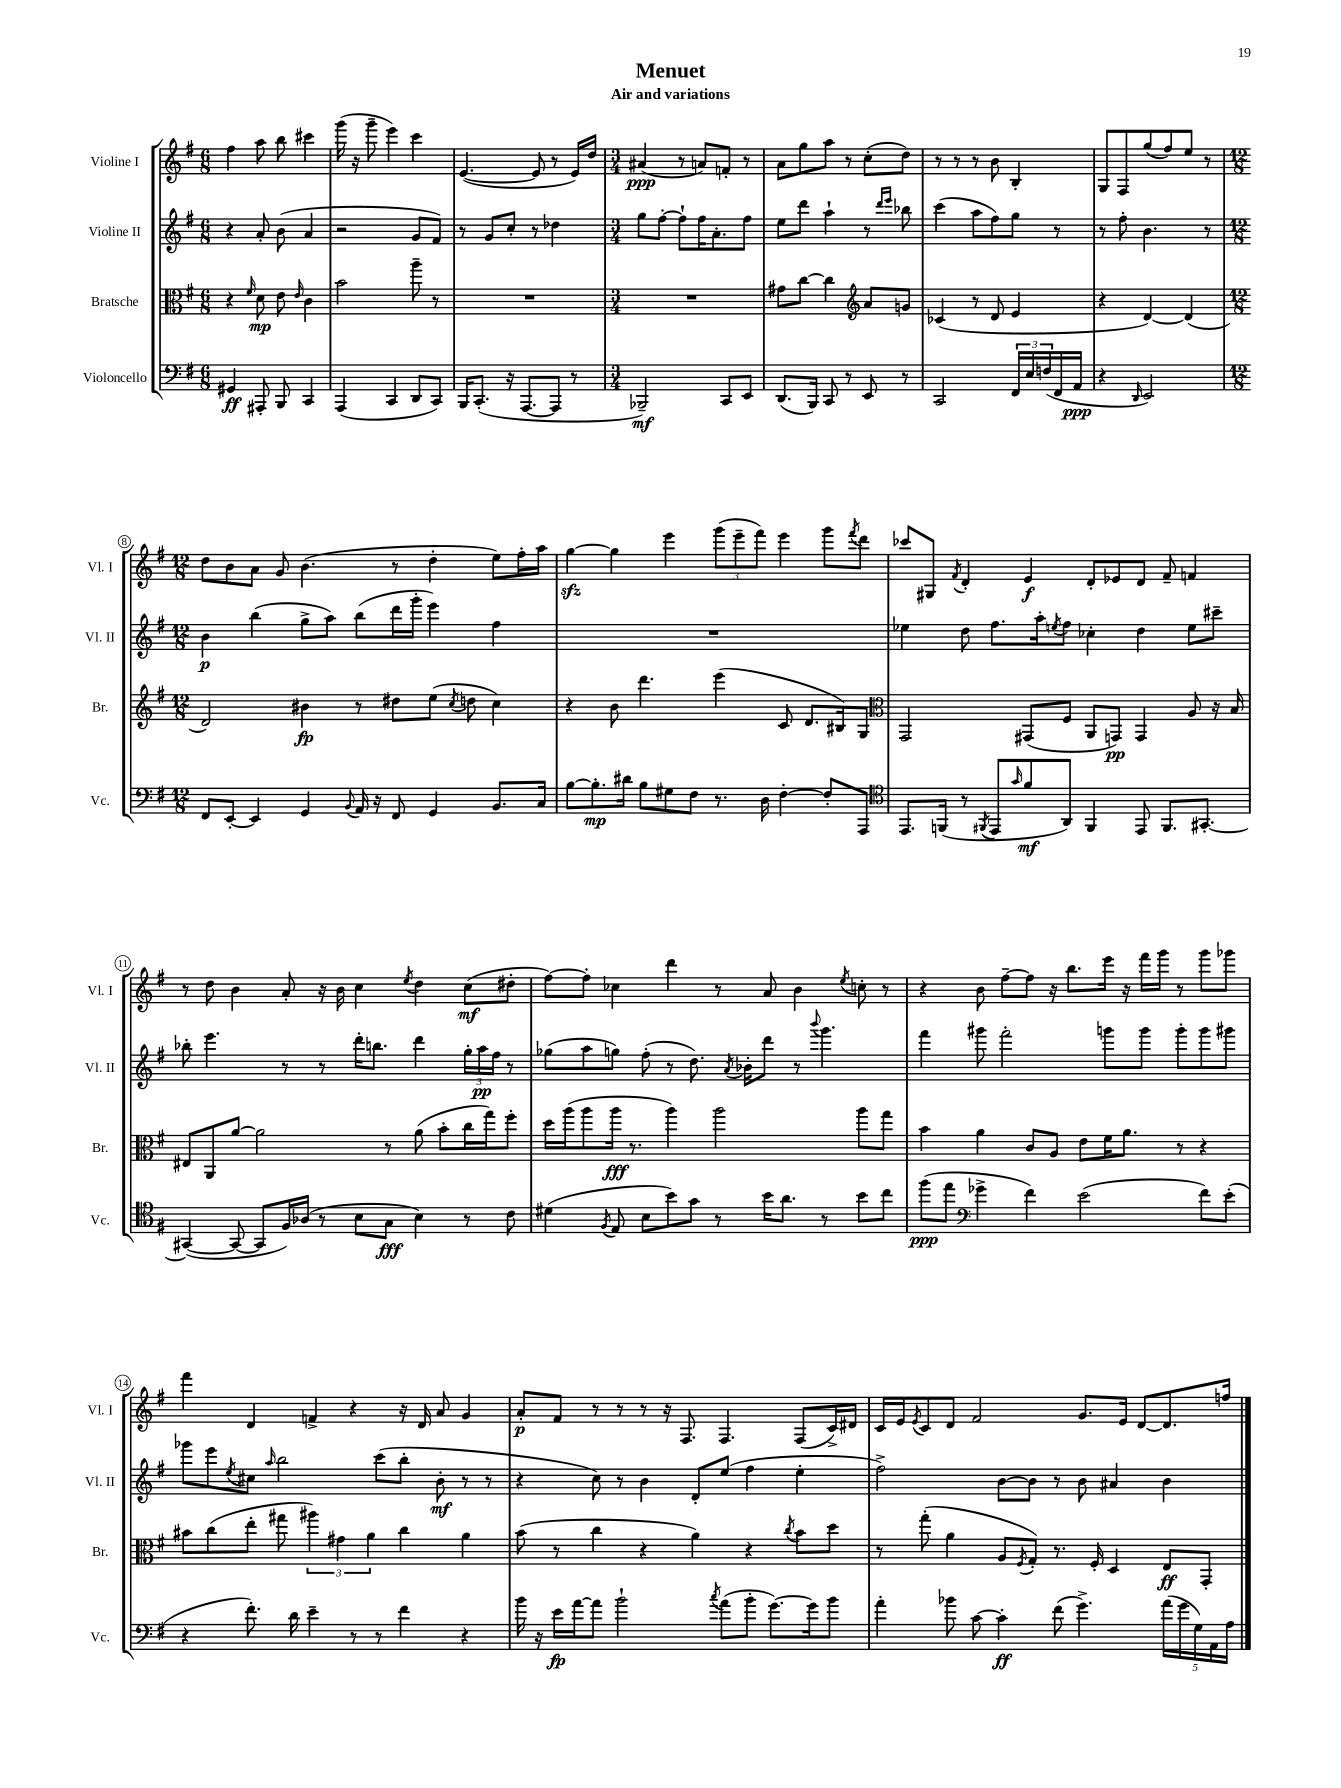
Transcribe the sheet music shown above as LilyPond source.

\header { title = "Menuet" subtitle = "Air and variations" }
<<
\new StaffGroup <<
\new Staff = "s0" \with { instrumentName = "Violine I" shortInstrumentName = "Vl. I" } {
    \clef treble \key g \major \numericTimeSignature \time 6/8
    fis''4 a''8 b''8 cis'''4 |
    g'''16( r16 g'''8-- e'''4) c'''4 |
    e'4.~( e'8 r8 e'16) d''16 |
    \numericTimeSignature \time 3/4 ais'4\ppp( r8 a'8) f'8-. r8 |
    a'8 g''8 a''8 r8 c''8-.( d''8) |
    r8 r8 r8 b'8 b4-. |
    g8 fis8 g''8( fis''8) e''8 r8 |
    \numericTimeSignature \time 12/8 d''8 b'8 a'8 g'8 b'4.( r8 d''4-. e''8) fis''16-. a''16 |
    g''4~\sfz g''4 e'''4 \tuplet 3/2 { g'''8( e'''8-- fis'''8) } e'''4 g'''8 \acciaccatura { fis'''8 } d'''8 |
    ces'''8 gis8 \acciaccatura { fis'8 } d'4-. e'4\f d'8-. ees'8 d'8 fis'8-- f'4 |
    r8 d''8 b'4 a'8-. r16 b'16 c''4 \acciaccatura { e''8 } d''4 c''8\mf( dis''8-. |
    fis''8~) fis''8-. ces''4 d'''4 r8 a'8 b'4 \acciaccatura { e''8 } c''8-. r8 |
    r4 b'8 fis''8~-- fis''8 r16 b''8. e'''16 r16 fis'''16 g'''16 r8 g'''8 ges'''8 |
    fis'''4 d'4 f'4-> r4 r16 d'16 a'8 g'4 |
    a'8-.\p fis'8 r8 r8 r8 r16 fis8. fis4. fis8( c'16->) dis'16 |
    c'16 e'16 \acciaccatura { e'8 } c'8 d'8 fis'2 g'8. e'16 d'8~ d'8. f''16 \bar "|." |
}
\new Staff = "s1" \with { instrumentName = "Violine II" shortInstrumentName = "Vl. II" } {
    \clef treble \key g \major \numericTimeSignature \time 6/8
    r4 a'8-. b'8( a'4 |
    r2 g'8 fis'8) |
    r8 g'8 c''8-. r8 des''4 |
    \numericTimeSignature \time 3/4 g''8 fis''8~-. fis''8-! fis''16 a'8.-. fis''8 |
    e''8 d'''8 a''4-! r8 \grace { d'''16 e'''16 } bes''8 |
    c'''4( a''8 fis''8) g''8 r8 |
    r8 fis''8-. b'4. r8 |
    \numericTimeSignature \time 12/8 b'4\p b''4( g''8-> a''8) b''8( d'''16 g'''16-. e'''4) fis''4 |
    R1. |
    ees''4 d''8 fis''8. a''16-. \acciaccatura { e''8 } fis''8 ces''4-. d''4 e''8 cis'''8-- |
    bes''8-. e'''4. r8 r8 d'''16-. b''8. d'''4 \tuplet 3/2 { g''16-. a''16\pp fis''16 } r8 |
    ges''8( a''8 g''8) fis''8-.( r8 d''8.) \acciaccatura { a'8 } bes'16-. d'''8 r8 \appoggiatura { b'''8 } g'''4. |
    fis'''4 gis'''8 fis'''2-. g'''8 g'''8 g'''8-. g'''8 gis'''8 |
    ges'''8 e'''8 \acciaccatura { e''8 } cis''8 \grace { a''16 } b''2 c'''8( b''8-. b'8-.\mf r8 r8 |
    r4 c''8) r8 b'4 d'8-. e''8( fis''4 e''4-. |
    fis''2->) b'8~ b'8 r8 b'8 ais'4 b'4 \bar "|." |
}
\new Staff = "s2" \with { instrumentName = "Bratsche" shortInstrumentName = "Br." } {
    \clef alto \key g \major \numericTimeSignature \time 6/8
    r4 \grace { fis'16 } d'8\mp e'8 \grace { e'16 } c'4 |
    b'2 a''8-- r8 |
    R2. |
    \numericTimeSignature \time 3/4 R2. |
    gis'8 c''8~ c''4 \clef treble a'8 g'8 |
    ces'4( r8 d'8 e'4 |
    r4 d'4~) d'4( |
    \numericTimeSignature \time 12/8 d'2) bis'4\fp r8 dis''8 e''8( \acciaccatura { c''8 } d''8 c''4) |
    r4 b'8 d'''4. e'''4( c'8 d'8. bis16) g8 |
    \clef alto g,2 gis,8( fis8 a,8 g,8\pp) g,4 a8 r16 b16 |
    eis8 a,8 a'8~ a'2 r8 a'8( b'8-. c''16 g''16) fis''8-. |
    d''16 a''16( a''8 a''16\fff r8. a''4) a''2 a''8 g''8 |
    b'4 a'4 c'8 a8 e'8 fis'16 a'8. r8 r4 |
    bis'8 c''8( e''8-. gis''8 \tuplet 3/2 { ais''4) gis'4 a'4 } c''4 a'4 |
    b'8( r8 c''4 r4 a'4) r4 \acciaccatura { c''8 } b'8 d''8 |
    r8 g''8-.( a'4 a8 \acciaccatura { fis8 } g8-.) r8. fis16-. d4 e8\ff g,8-. \bar "|." |
}
\new Staff = "s3" \with { instrumentName = "Violoncello" shortInstrumentName = "Vc." } {
    \clef bass \key g \major \numericTimeSignature \time 6/8
    gis,4\ff ais,,8-. b,,8 c,4 |
    a,,4( c,4 d,8 c,8) |
    b,,16 c,8.-.( r16 a,,8.~ a,,8 r8 |
    \numericTimeSignature \time 3/4 bes,,2--\mf) c,8 e,8 |
    d,8.( b,,16) c,8 r8 e,8 r8 |
    c,2 \tuplet 3/2 { fis,16 e16 f16( } fis,16 a,16\ppp |
    r4 \grace { d,16 } e,2) |
    \numericTimeSignature \time 12/8 fis,8 e,8~-. e,4 g,4 \appoggiatura { b,8 } a,16 r16 fis,8 g,4 b,8. c16 |
    b8~ b8.-.\mp dis'16 b8 gis8 fis8 r8. d16 fis4~-. fis8-. a,,8 |
    \clef tenor e,8. f,16( r8 \acciaccatura { fis,8 } e,8 \grace { g'16 } fis'8\mf a,8) fis,4 e,8 fis,8. gis,8.~-. |
    gis,4~( gis,8~ gis,8 fis16) aes16( r8 b8 g8\fff b4) r8 c'8 |
    dis'4( \acciaccatura { fis8 } e8 b8 b'8) g'8 r8 b'16 a'8. r8 b'8 c''8 |
    fis''8\ppp( e''8 \clef bass ges'4-> fis'4) e'2( fis'8) e'8-.( |
    r4 fis'8.-.) d'16 e'4-- r8 r8 fis'4 r4 |
    b'16 r16 e'16\fp a'16~ a'8 b'2-! \acciaccatura { c''8 } a'8( b'8-. g'8.~) g'16 b'8 |
    a'4-. bes'8 c'8~ c'4-.\ff fis'8( g'4.->) \tuplet 5/4 { a'16( g'16 g16) a,16 a16 } \bar "|." |
}
>>
>>
\layout { \context { \Score \override BarNumber.stencil = #(make-stencil-circler 0.1 0.3 ly:text-interface::print) } }
